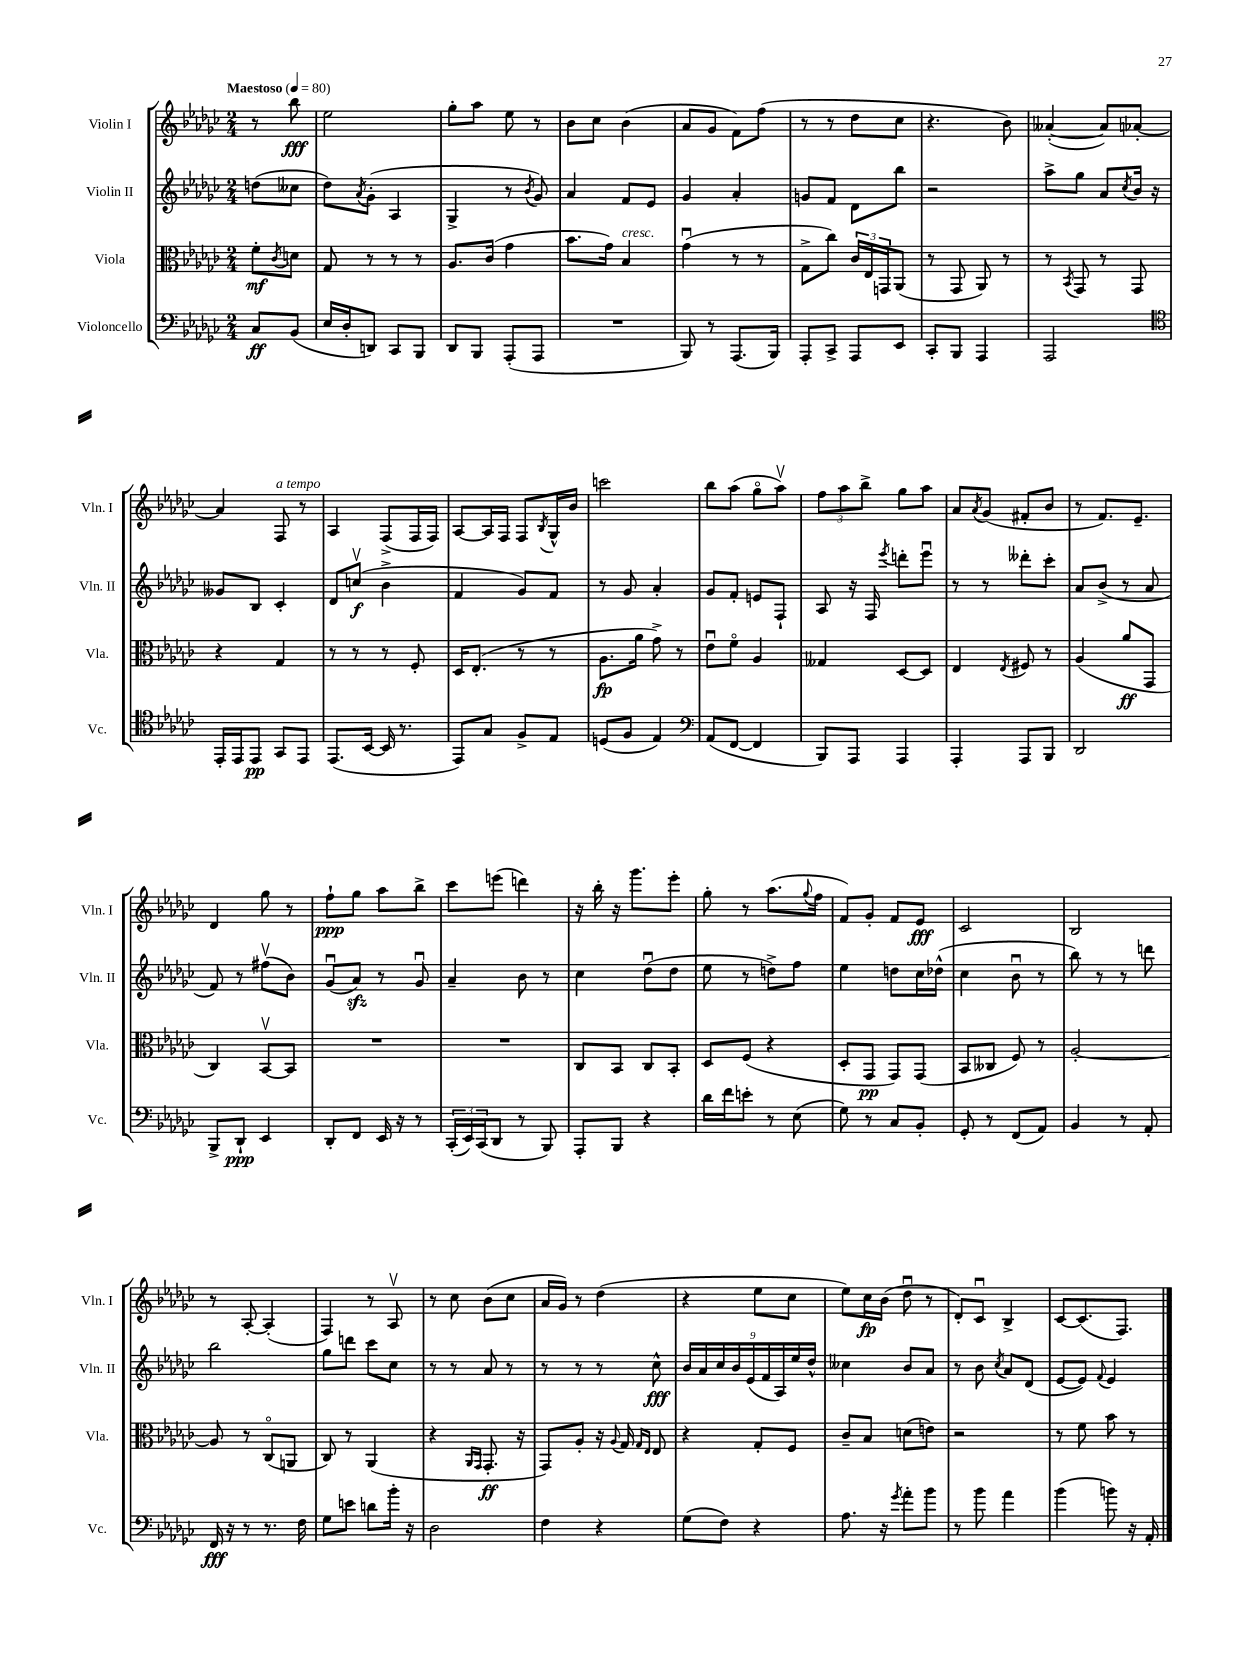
<<
\new StaffGroup <<
\new Staff = "s0" \with { instrumentName = "Violin I" shortInstrumentName = "Vln. I" } {
    \clef treble \key ges \major \numericTimeSignature \time 2/4 \partial 4 \tempo "Maestoso" 4 = 80
    r8 bes''8\fff |
    ees''2 |
    ges''8-. aes''8 ees''8 r8 |
    bes'8 ces''8 bes'4( |
    aes'8 ges'8 f'8) f''8( |
    r8 r8 des''8 ces''8 |
    r4. bes'8) |
    aeses'4~-.( aeses'8) aes'8~-. |
    aes'4 f8^\markup { \italic "a tempo" } r8 |
    aes4 f8->( f16 f16) |
    aes8~ aes16 f16 f8 \acciaccatura { bes8 } ges16-^ bes'16 |
    c'''2 |
    bes''8 aes''8( ges''8\flageolet aes''8\upbow) |
    \tuplet 3/2 { f''8 aes''8 bes''8-> } ges''8 aes''8 |
    aes'8 \acciaccatura { aes'8 } ges'8( fis'8-. bes'8 |
    r8 f'8.) ees'8.-- |
    des'4 ges''8 r8 |
    f''8-!\ppp ges''8 aes''8 bes''8-> |
    ces'''8 e'''8( d'''4) |
    r16 bes''16-. r16 ges'''8. ees'''8-. |
    ges''8-. r8 aes''8.( \appoggiatura { ges''8 } f''16 |
    f'8) ges'8-. f'8 ees'8\fff |
    ces'2 |
    bes2 |
    r8 aes8~-. aes4-.( |
    f4) r8 aes8\upbow |
    r8 ces''8 bes'8( ces''8 |
    aes'16 ges'16) r8 des''4( |
    r4 ees''8 ces''8 |
    ees''8) ces''16\fp bes'16( des''8\downbow r8 |
    des'8-.) ces'8\downbow bes4-> |
    ces'8~ ces'8.( f8.) \bar "|." |
}
\new Staff = "s1" \with { instrumentName = "Violin II" shortInstrumentName = "Vln. II" } {
    \clef treble \key ges \major \numericTimeSignature \time 2/4 \partial 4
    d''8( ceses''8 |
    des''8) \acciaccatura { aes'8 } ges'8-.( aes4 |
    ges4-> r8 \acciaccatura { bes'8 } ges'8) |
    aes'4 f'8 ees'8 |
    ges'4 aes'4-. |
    g'8 f'8 des'8 bes''8 |
    r2 |
    aes''8-> ges''8 aes'8 \acciaccatura { ces''8 } bes'16 r16 |
    geses'8 bes8 ces'4-. |
    des'8 c''8\upbow\f( bes'4-> |
    f'4 ges'8) f'8 |
    r8 ges'8 aes'4-. |
    ges'8 f'8-. e'8 f8-! |
    aes8 r16 f16 \acciaccatura { ees'''8 } d'''8-. ees'''8\downbow |
    r8 r8 deses'''8-. ces'''8-. |
    aes'8 bes'8->( r8 aes'8 |
    f'8) r8 fis''8\upbow( bes'8) |
    ges'8\downbow( aes'8\sfz) r8 ges'8\downbow |
    aes'4-- bes'8 r8 |
    ces''4 des''8\downbow( des''8 |
    ees''8 r8 d''8->) f''8 |
    ees''4 d''8 ces''16 des''16-^( |
    ces''4 bes'8\downbow r8 |
    bes''8) r8 r8 d'''8 |
    bes''2 |
    ges''8 d'''8 ces'''8 ces''8 |
    r8 r8 aes'8 r8 |
    r8 r8 r8 ces''8-^\fff |
    \tuplet 9/8 { bes'16 aes'16 ces''16 bes'16 ees'16( f'16 aes16) ees''16 des''16-^ } |
    ceses''4 bes'8 aes'8 |
    r8 bes'8 \acciaccatura { ces''8 } aes'8 des'8( |
    ees'8~ ees'8) \appoggiatura { f'8 } ees'4 \bar "|." |
}
\new Staff = "s2" \with { instrumentName = "Viola" shortInstrumentName = "Vla." } {
    \clef alto \key ges \major \numericTimeSignature \time 2/4 \partial 4
    f'8-.\mf \acciaccatura { ces'8 } d'8 |
    ges8 r8 r8 r8 |
    aes8. ces'16( ges'4 |
    bes'8. ges'16) bes4^\markup { \italic "cresc." } |
    ges'4\downbow( r8 r8 |
    ges8-> ces''8) \tuplet 3/2 { ces'16 ees16 g,16 } aes,8( |
    r8 ges,8 aes,8) r8 |
    r8 \acciaccatura { bes,8 } ges,8 r8 ges,8 |
    r4 ges4 |
    r8 r8 r8 f8-. |
    des16 ees8.-.( r8 r8 |
    aes8.\fp aes'16 ges'8->) r8 |
    ees'8\downbow f'8\flageolet aes4 |
    geses4 des8~ des8 |
    ees4 \acciaccatura { ees8 } fis8 r8 |
    aes4( aes'8\ff ges,8 |
    ces4) bes,8~\upbow bes,8 |
    R2 |
    R2 |
    ces8 bes,8 ces8 bes,8-. |
    des8 f8( r4 |
    des8-. ges,8\pp ges,8) ges,8( |
    bes,8 ceses8 f8) r8 |
    aes2~-. |
    aes8 r8 ces8\flageolet( a,8 |
    ces8) r8 aes,4( |
    r4 \grace { aes,16 ges,16 } ges,8.-.\ff r16 |
    ges,8) aes8-. r16 \appoggiatura { aes8 } ges16 \grace { ges16 ees16 } ees8 |
    r4 ges8-. f8 |
    ces'8-- bes8 d'8( e'8) |
    r2 |
    r8 f'8 bes'8 r8 \bar "|." |
}
\new Staff = "s3" \with { instrumentName = "Violoncello" shortInstrumentName = "Vc." } {
    \clef bass \key ges \major \numericTimeSignature \time 2/4 \partial 4
    ces8\ff bes,8( |
    ees16 des16-. d,8) ces,8 bes,,8 |
    des,8 bes,,8 aes,,8-.( aes,,8 |
    R2 |
    bes,,8) r8 aes,,8.( bes,,16) |
    aes,,8-. ces,8-> aes,,8 ees,8 |
    ces,8-. bes,,8 aes,,4 |
    aes,,2 |
    \clef tenor ees,16-. ees,16 ees,8\pp ges,8 ees,8 |
    ees,8.( bes,16~ bes,16 r8. |
    ees,8) ges8 f8-> ees8 |
    d8( f8 ees4) |
    \clef bass aes,8( f,8~ f,4 |
    bes,,8) aes,,8 aes,,4 |
    aes,,4-. aes,,8 bes,,8 |
    des,2 |
    bes,,8-> des,8-!\ppp ees,4 |
    des,8-. f,8 ees,16 r16 r8 |
    \tuplet 3/2 { ces,16-.( ees,16) ces,16( } des,8 r8 bes,,8) |
    aes,,8-. bes,,8 r4 |
    des'16 f'16 e'8-. r8 ees8( |
    ges8) r8 ces8 bes,8-. |
    ges,8-. r8 f,8( aes,8) |
    bes,4 r8 aes,8-. |
    f,16\fff r16 r8 r8. f16 |
    ges8 e'8 d'8 bes'16-. r16 |
    des2 |
    f4 r4 |
    ges8( f8) r4 |
    aes8. r16 \acciaccatura { ges'8 } aes'8-. bes'8 |
    r8 bes'8 aes'4 |
    bes'4( b'8) r16 aes,16-. \bar "|." |
}
>>
>>
\layout { \context { \Score \remove "Bar_number_engraver" } }
